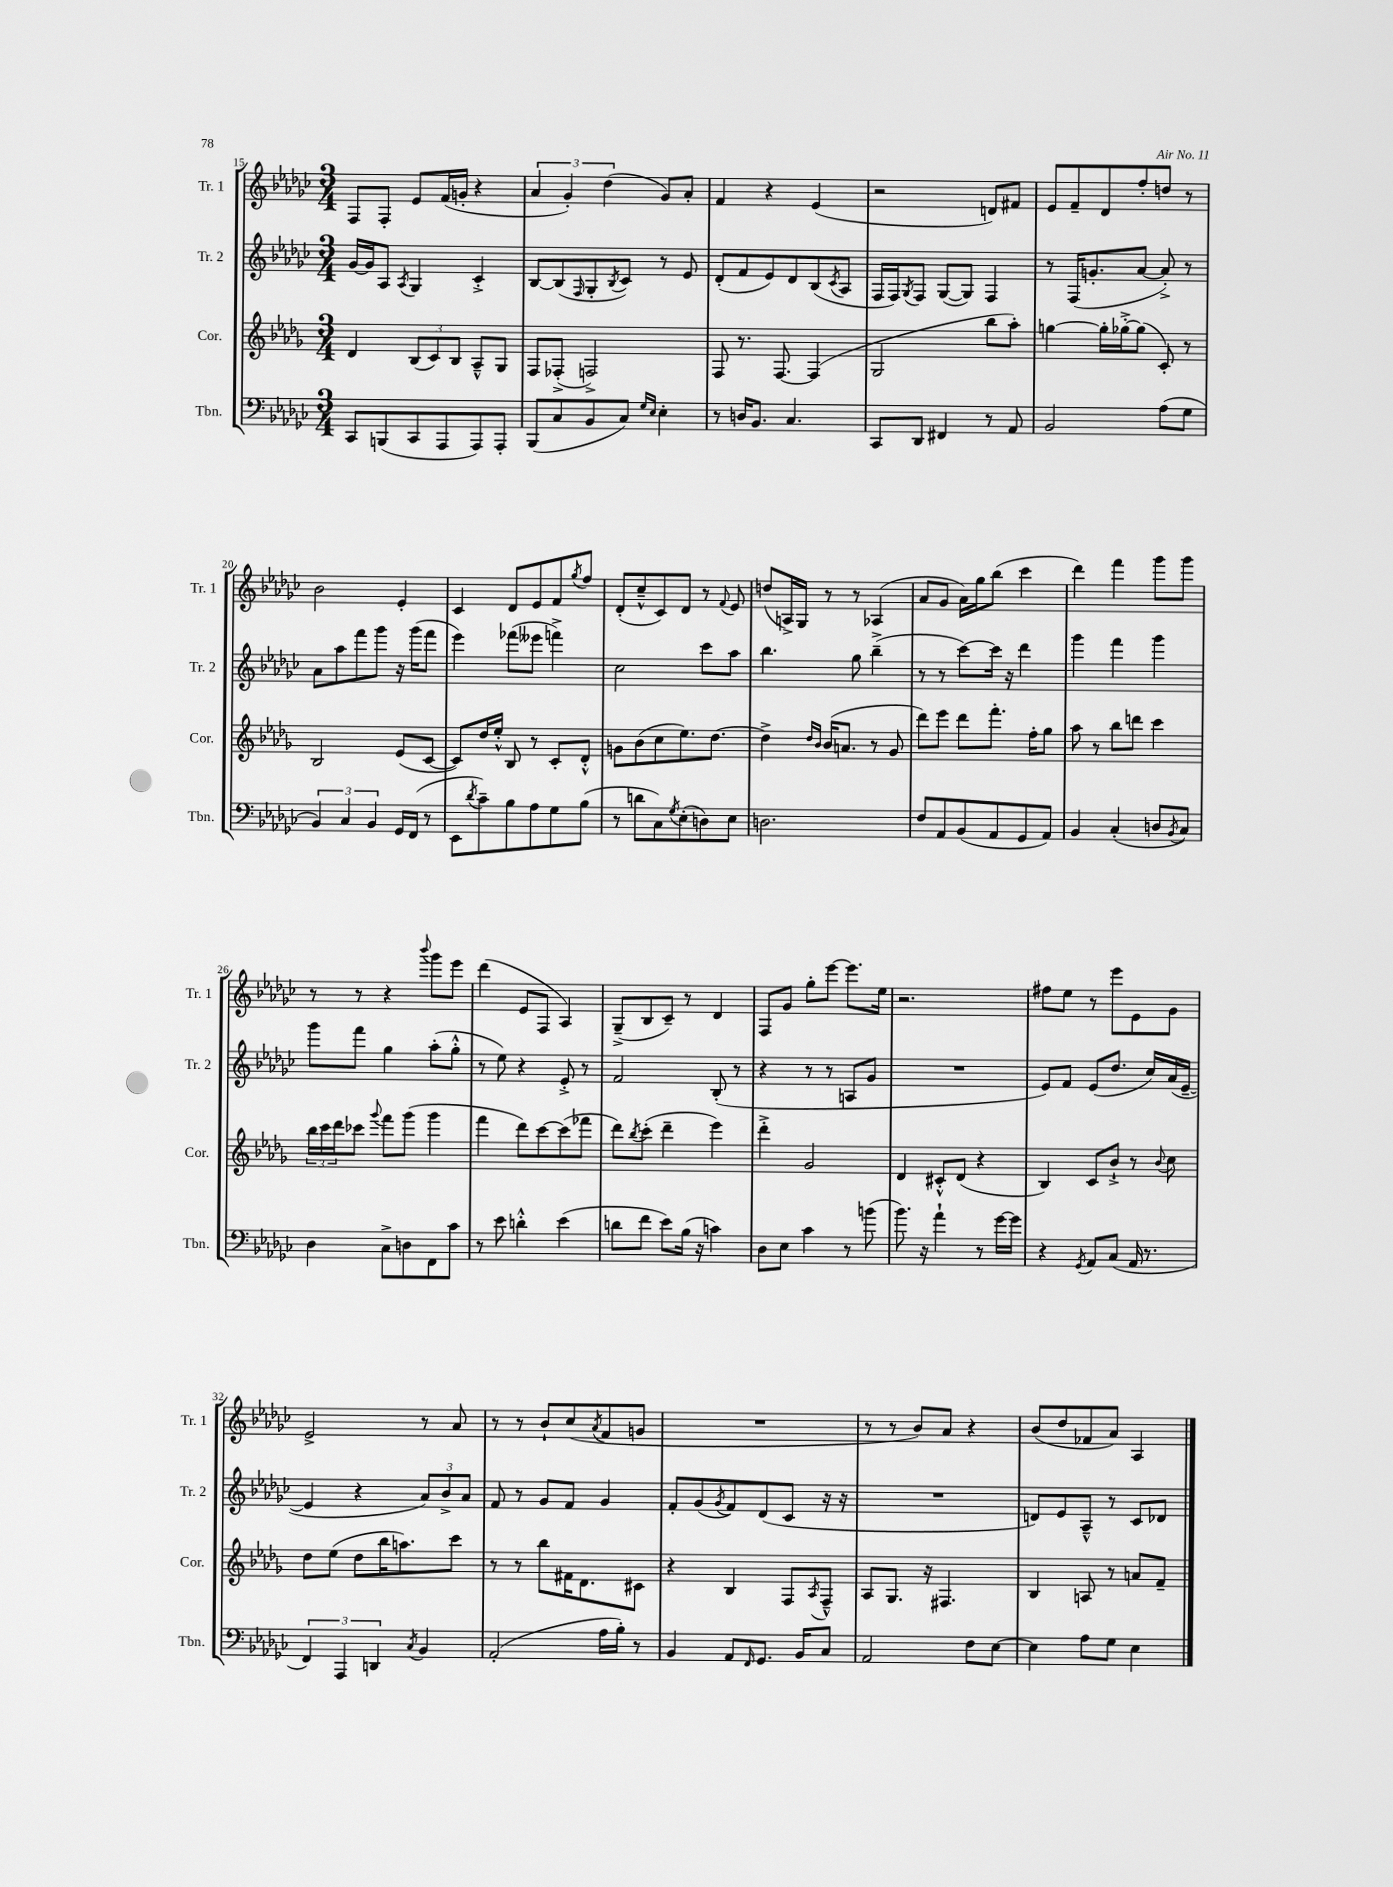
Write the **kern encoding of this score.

**kern	**kern	**kern	**kern
*staff4	*staff3	*staff2	*staff1
*clefF4	*clefG2	*clefG2	*clefG2
*k[b-e-a-d-g-c-]	*k[b-e-a-d-g-]	*k[b-e-a-d-g-c-]	*k[b-e-a-d-g-c-]
*M3/4	*M3/4	*M3/4	*M3/4
8CC-/L	4d-/	[16g-/LL	8F/L
.	.	16g-/]J	.
(8BBB/	.	8A-/J	8F'/J
.	.	8qA-/	.
8CC-/	(12B-/L	4G-/	8e-/L
.	12c/)	.	.
8AAA-/	.	.	(16f/L
.	12B-/J	.	.
.	.	.	16g'/JJ
8AAA-/)	8A-~^^/L	4c-'^/	4r
8AAA-'/J	8G-/J	.	.
=	=	=	=
(8BBB-/L	8F/L	[8B-/L	6a-/
8C-/	(8F-'^/J	(8B-/]	.
.	.	.	6g-'/)
.	.	16qqF/	.
8BB-/	2F^/)	8G-'/	.
.	.	.	(6dd-\
.	.	8qB-/	.
8C-/J)	.	8c-/J)	.
16qqG-/LL	.	.	.
16qqE-/JJ	.	.	.
4E-'\	.	8r	8g-/L)
.	.	8e-/	8a-'/J
=	=	=	=
8r	8F/	(8d-'/L	4f/
16D/LK	8.r	8f/	.
8.BB-/J	.	.	.
.	.	8e-/)	4r
.	[8.F/	.	.
4.C-/	.	8d-/	.
.	(4F/]	(8B-/	(4e-/
.	.	8qc-/	.
.	.	8A-/J	.
=	=	=	=
8CC-/L	2G-/	16F/LL	2r
.	.	16F/J)	.
.	.	8qG-/	.
8DD-/J	.	8F/J	.
4FF#/	.	([8G-/L	.
.	.	8G-/]J)	.
8r	8bb-\L	4F/	8d/L)
8AA-/	8aa-'\J)	.	8f#/J
=	=	=	=
2BB-/	[4gg\	8r	8e-/L
.	.	(16F/LK	8f~/
.	.	8.g'/	.
.	16gg'\]LL	.	8d-/
.	[16gg-'^\J	.	.
.	(8gg-\]J	[8a-/J	8ff'/
(8A-\L	8c'/)	8a-'^/])	8dd/J
8G-\J	8r	8r	8r
=	=	=	=
6BB-/)	2B-/	8a-\L	2b-\
.	.	8aa-\	.
6C-/	.	.	.
.	.	8fff\	.
6BB-/	.	.	.
.	.	8ggg-\J	.
16GG-/LL	(8e-/L	16r	4e-'/
(16FF/JJ	.	(16ggg-\LK	.
8r	[8c/J	8fff\J	.
=	=	=	=
8EE-\L	8c/]L)	4eee-\)	4c-/
8qd-/	.	.	.
8c-~\)	16dd-/L	.	.
.	16ee-'^^/JJ	.	.
8B-\	8B-/	(8fff-\L	8d-/L
8A-\	8r	8eee--\J	8e-/
8G-\	8c'/L	4fff^\)	8f/
.	.	.	8qgg-/
(8B-\J	8d-'^^/J	.	8ff/J
=	=	=	=
8r	8g\L	2cc-\	(8d-'/L
8d\L	(8b-\	.	8cc-~^^/
8C-\)	8cc\	.	8c-/)
8qG-/	.	.	.
(8E-'\	8.ee-\)	.	8d-/J
8D\)	.	8ccc-\L	8r
.	[8.dd-\J	.	.
.	.	.	8qqf/
8E-\J	.	8aa-\J	8e-/
=	=	=	=
2.D\	4dd-^\]	4.bb-\	(8dd/L
.	.	.	16A^/L)
.	.	.	16G-/JJ
.	16qqdd-/LL	.	.
.	16qqb-/JJ	.	.
.	(16b-/LK	.	8r
.	8.a/J	.	.
.	.	8gg-\	8r
.	8r	(4bb-~^\	(4A-/
.	8g-/	.	.
=	=	=	=
8F/L	8ddd-\L)	8r	8a-/L
8AA-/	8eee-\J	8r	8g-/J
(8BB-/	8ddd-\L	[8ccc-\L)	16a-\LL)
.	.	.	16gg-\J
8AA-/	8.fff'\J	16ccc-\]Jk	(8bb-\J
.	.	16r	.
8GG-/	.	4ddd-\	4ccc-\
.	16ff'\LK	.	.
8AA-/J)	8gg-\J	.	.
=	=	=	=
4BB-/	8aa-\	4ggg-\	4ddd-\)
.	8r	.	.
(4C-'/	8bb-\L	4fff\	4fff\
.	8ddd\J	.	.
8D/L	4ccc\	4ggg-\	8ggg-\L
8qBB-/	.	.	.
8C-/J)	.	.	8ggg-\J
=	=	=	=
4D-\	24bb-\LL	8ggg-\L	8r
.	24ccc\	.	.
.	24ddd-\J	.	.
.	8ccc-\J	8fff\J	8r
.	8qqggg-/	.	.
8C-^\L	8fff\L	4gg-\	4r
8D\	(8ggg-\J	.	.
.	.	.	8qqbbb-/
8FF\	4ggg-\	(8aa-'\L	8ggg-\L
8c-\J	.	8gg-'^^\J	8eee-\J
=	=	=	=
8r	4fff\	8r	(4ddd-\
8e-\	.	8ee-\)	.
4d'^^\	8ddd-\L)	4r	8e-/L
.	[8ccc\	.	8F/J
(4e-\	(8ccc\]	8e-'^/	4A-/)
.	8fff-\J	8r	.
=	=	=	=
8d\L	8ddd-\L)	2f/	(8G-~^/L
.	8qbb-/	.	.
8f\J	(8ccc'\J	.	8B-/
8e-\L)	4ddd-~\	.	8c-~/J)
(16B-\Jk	.	.	8r
16r	.	.	.
4c\)	4eee-\)	(8B-'/	4d-/
.	.	8r	.
=	=	=	=
8D-\L	4ddd-'^\	4r	8F/L
8E-\J	.	.	8g-/J
4c-\	2g-/	8r	8gg-'\L
.	.	8r	[8eee-\J
8r	.	8A/L	8.eee-\]L
(8b\	.	8g-/J	.
.	.	.	16ee-\Jk
=	=	=	=
8.b-\)	4d-/	2.r	2.r
16r	.	.	.
4a-`\	8c#'^^/L	.	.
.	(8d-/J	.	.
8r	4r	.	.
[16g-\LL	.	.	.
16g-\]JJ	.	.	.
=	=	=	=
4r	4B-/)	8e-/L)	8ff#\L
.	.	8f/J	8ee-\J
8qGG-/	.	.	.
8AA-/L	8c/L	(8e-/L	8r
(8C-/J	8b-`^/J	8.dd-/J	8eee-\L
16AA-/	8r	.	8e-\
8.r	.	16cc-/LL)	.
.	8qqb-/	.	.
.	8cc\	(16a-/	8g-\J
.	.	[16e-~/JJ	.
=	=	=	=
6FF/)	8dd-\L	4e-/]	2e-^/
.	(8ee-\J	.	.
6AAA-/	.	.	.
.	8dd-\L	4r	.
6DD/	.	.	.
.	16bb-\K	.	.
.	8.aa\)	.	.
8qC-/	.	.	.
4BB-/	.	12a-/L)	8r
.	.	12b-^/	.
.	8ccc\J	.	8a-/
.	.	12a-/J	.
=	=	=	=
(2AA-'/	8r	8f/	8r
.	8r	8r	8r
.	8bb-\L	8g-/L	8b-`/L
.	16f#\K	8f/J	(8cc-/
.	8.d-\	.	.
.	.	.	8qa-/
16A-\LL	.	4g-/	8f/
16B-'\JJ)	.	.	.
8r	8c#\J	.	8g/J
=	=	=	=
4BB-/	4r	8f'/L	2.r
.	.	(8g-/	.
.	.	8qg-/	.
8AA-/L	4B-/	8f/)	.
16qqFF/	.	.	.
8.GG-/J	.	(8d-/	.
.	8F/L	8c-/J	.
16BB-/LK	.	.	.
.	8qA-/	.	.
8C-/J	8F~^^/J	16r	.
.	.	16r	.
=	=	=	=
2AA-/	8A-/L	2.r	8r
.	8.G-/J	.	8r
.	.	.	8b-/L)
.	16r	.	.
.	4.F#/	.	8a-/J
8F\L	.	.	4r
[8E-\J	.	.	.
=	=	=	=
4E-\]	4B-/	8d/L)	(8b-/L
.	.	8e-/	8dd-/
8A-\L	8A/	8A-~^^/J	8f-/
8G-\J	8r	8r	8a-/J)
4E-\	8a/L	8c-/L	4A-/
.	8f~/J	8d-/J	.
==	==	==	==
*-	*-	*-	*-
